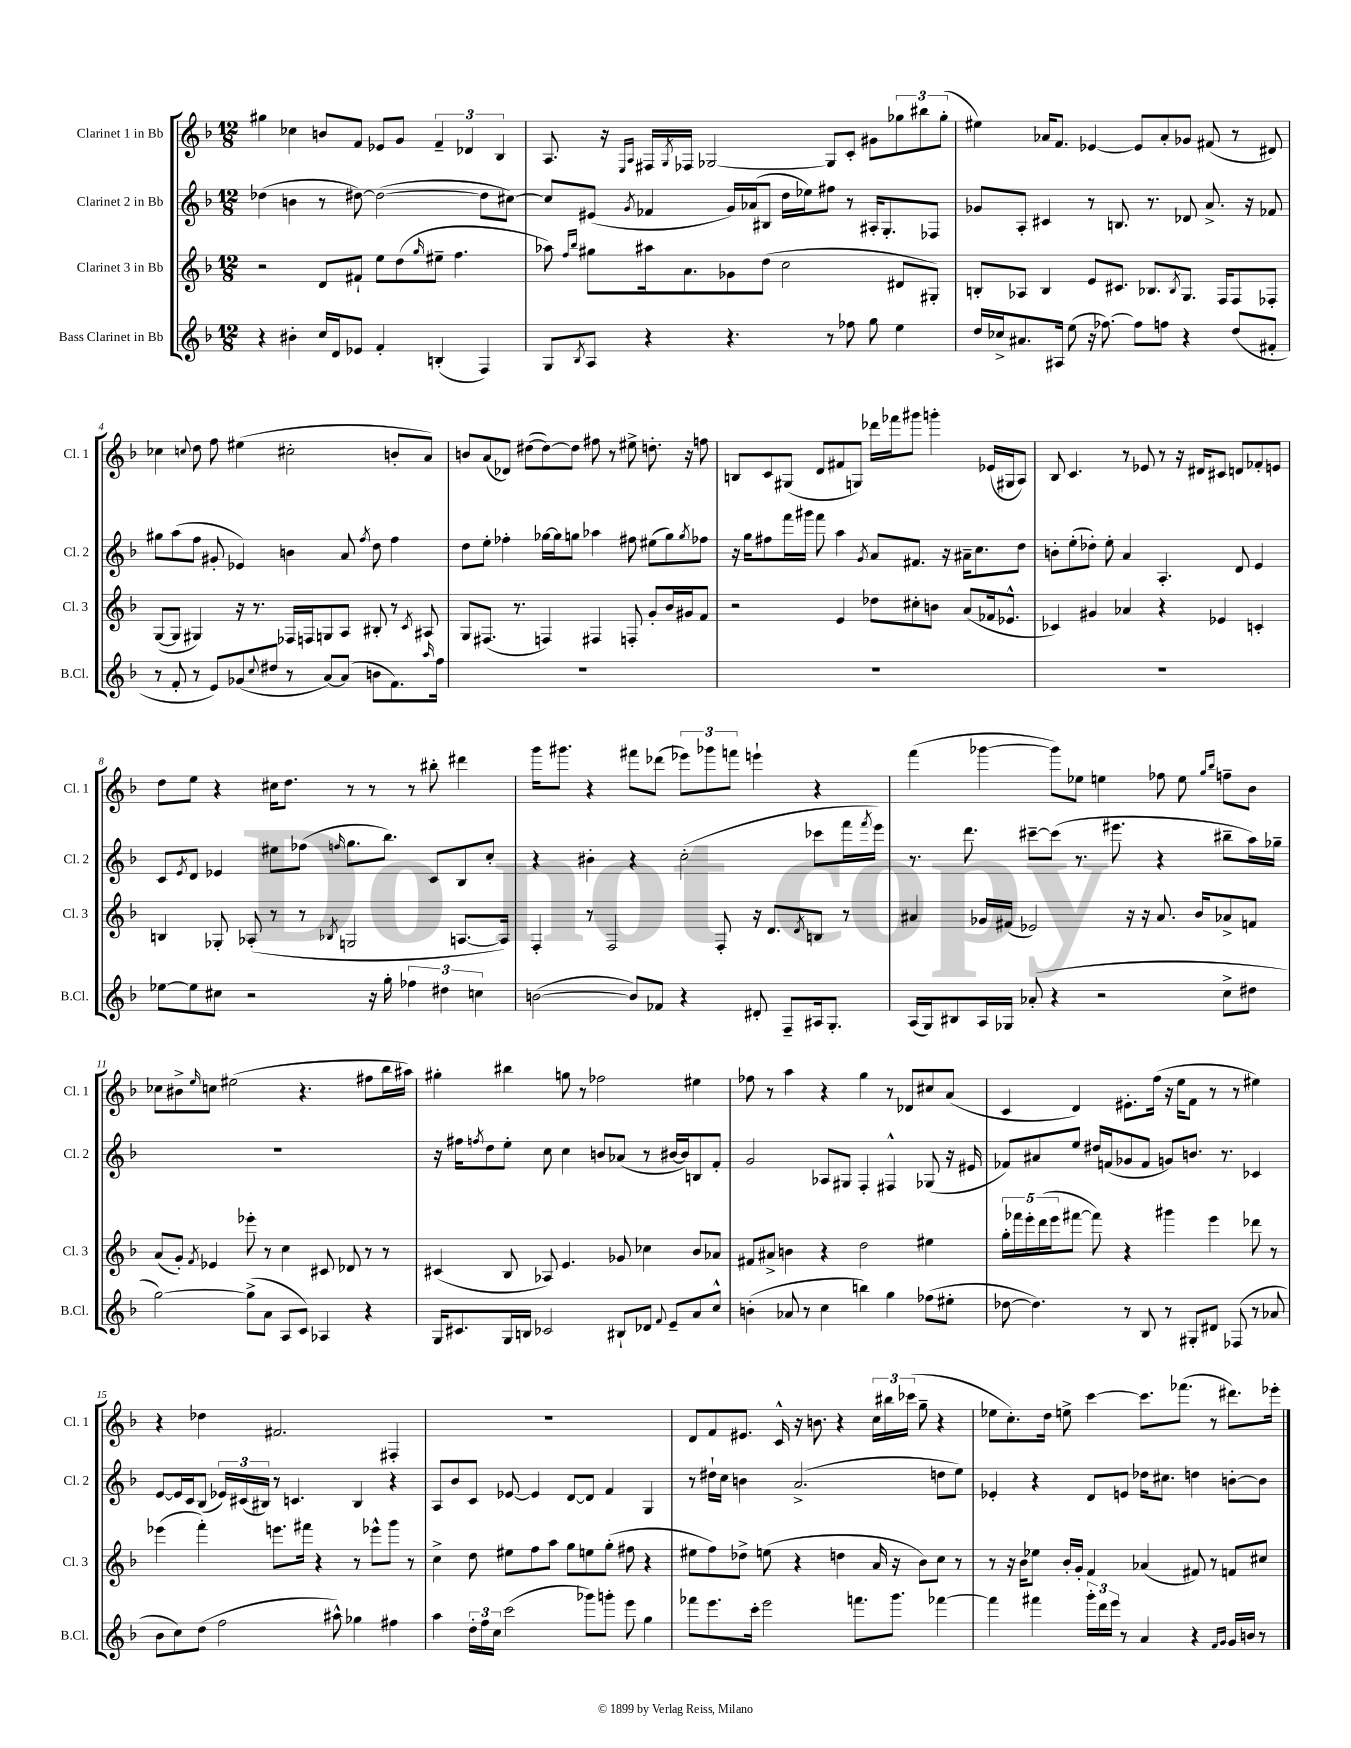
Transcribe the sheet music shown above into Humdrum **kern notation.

**kern	**kern	**kern	**kern
*staff4	*staff3	*staff2	*staff1
*clefG2	*clefG2	*clefG2	*clefG2
*k[b-]	*k[b-]	*k[b-]	*k[b-]
*M12/8	*M12/8	*M12/8	*M12/8
4r	2r	(4dd-	4gg#
4b#'	.	4b	4cc-
16cc	8d	8r	8b
16d	.	.	.
8e-	8f#`	[8dd#)	8f
4f'	8ee	(2dd#_	8e-
.	(8dd	.	8g
.	16qqgg	.	.
(4B'	8ee#~	.	6f~
.	4.ff	.	.
.	.	.	6d-
4F)	.	8dd#]	.
.	.	.	6B-
.	.	[8cc#)	.
=	=	=	=
8G	8aa-)	8cc#]	8.A
.	16qqff	.	.
8qB-	16qqbb-	.	.
8A	8gg#	(8e#	.
.	.	.	16r
.	.	.	16qqE
.	.	8qg	16qqA
4r	16aa#	4f-	16F#
.	.	.	8qG
.	8.a	.	16F-
.	.	.	[2G-
4.r	8g-	16g)	.
.	.	(16a-	.
.	(8dd	8B#	.
.	2cc	16dd	.
.	.	16ee-)	.
8r	.	8ff#	8G-]
8ff-	.	8r	8c'
8gg	.	16A#'	8g#
.	.	8.G'	.
4ee	8d#	.	12gg-
.	.	.	12bb#
.	8G#')	8F-	.
.	.	.	(12gg-'
=	=	=	=
16dd	8B'	8g-	4ee#)
16cc-^	.	.	.
8.a#	8A-	8A'	.
.	4B	4c#	16a-
16A#	.	.	8.f
(8ee	.	.	.
16r	8e	8r	[4e-
[8.ff-)	.	.	.
.	8.c#	8.B	.
8ff-]	.	.	8e-]
.	8.B-	8.r	.
8ff	.	.	8a-'
.	8qB-	.	.
4r	8.G	8d-	8g-
.	.	8.a^	(8f#
.	16F	.	.
(8dd	8F	.	8r
.	.	16r	.
8f#'	8F-'	8f-	8d#)
=	=	=	=
8r	([8G	8gg#	4cc-
8f'	8G]	(8aa	.
.	.	.	8qqcc
8r	4G#)	8ff	8dd
8e)	.	8g#'	8ff
(8g-	16r	4e-)	(4ee#
.	8.r	.	.
8qqcc	.	.	.
8dd#	.	.	.
8r	16F-	4b	2cc#'
.	16F	.	.
[8a)	8G	.	.
(8a]	8A	8a	.
.	.	8qff	.
8b	8B#'	8dd	.
8.f)	8r	4ff	8b'
.	8qc	.	.
.	8A#	.	8a)
16qqaa	.	.	.
16ff	.	.	.
=	=	=	=
1.r	8G	8dd	8b
.	(8.F#	8ee'	(8a
.	.	4ff-'	8d-)
.	8.r	.	.
.	.	.	([8dd#
.	4F)	[16gg-	8dd#_)
.	.	16gg-]	.
.	.	8gg	8dd#]
.	4F#	4aa-	8ff#
.	.	.	8r
.	8F'	8ff#	8ee#^
.	8g'	(8ee#	8.dd'
.	16b-	8gg)	.
.	16g#	.	16r
.	.	8qgg	.
.	8f	8ff-	8ff
=	=	=	=
1.r	2r	16r	8B
.	.	16gg	.
.	.	8ff#	8c
.	.	16fff	(8G#
.	.	16ggg#	.
.	.	8fff	8d
.	4e	4aa	8f#
.	.	.	8G)
.	.	8qg	.
.	8dd-	8a	16ddd-
.	.	.	16fff-
.	8cc#'	8.f#	8ggg#
.	8b	.	4ggg'
.	.	16r	.
.	(8a	16a#~	.
.	.	8.cc	.
.	16f-	.	(16e-
.	8.e-^^	.	16G#
.	.	8dd	8A)
=	=	=	=
1.r	4c-)	8b'	8B-
.	.	(8ee'	4.c
.	4g#	8dd-')	.
.	.	8ee'	.
.	4a-	4a	8r
.	.	.	8e-
.	4r	4.A'	8r
.	.	.	16r
.	.	.	16d#
.	4e-	.	8c#
.	.	8d	8d
.	4c'	4e	8f-'
.	.	.	8e
=	=	=	=
[8ee-	4B	8c	8dd
.	.	8qe	.
8ee-]	.	8d	8ee
8cc#	8G-'	4e-	4r
2r	(8A-'	.	.
.	8r	8ee#	16cc#
.	.	.	8.dd
.	8r	(8ff-	.
.	8qB-	16qqff	.
.	2G	8.gg	8r
16r	.	.	8r
16gg'	.	8.bb-)	.
6ff-	.	.	8r
.	.	8c	8bb#'
6dd#	.	.	.
.	[8.A	8B-	4ddd#
6cc	.	.	.
.	.	8cc'	.
.	16A])	.	.
=	=	=	=
([2b	4F'	4r	16ggg
.	.	.	8.ggg#
.	8r	4b#'	4r
.	2F	.	.
8b])	.	4r	8fff#
8f-	.	.	(8ddd-
4r	.	(2cc'	12eee-)
.	.	.	12ggg-
.	8F'	.	.
.	.	.	12fff
8d#'	16r	.	4eee`
.	8.d	.	.
8F~	.	.	.
.	8qd	.	.
16A#	8B	8ccc-	4r
8.G'	.	.	.
.	8r	16fff	.
.	.	8qfff	.
.	.	16eee)	.
=	=	=	=
(16A	4a#	8.r	(4fff
16G)	.	.	.
8B#	.	.	.
.	.	8.ddd	.
16A	16g-	.	[4ggg-
16G-	(16f#	.	.
(8a-'	2e-)	[8ccc#~	.
4r	.	(8ccc#]	8ggg-])
.	.	8.r	8ee-
2r	.	.	4ee
.	.	8.eee#	.
.	16r	.	.
.	16r	.	.
.	8.a#	4r	8ff-
.	.	.	8ee
.	16b-	.	.
.	.	.	16qqgg
.	.	.	16qqbb-
8cc^	8a-^	8bb#~	8ff~
8dd#	8f	16aa)	8b-
.	.	16gg-~	.
=	=	=	=
[2gg)	(8a	1.r	8cc-
.	8g')	.	8b#^
.	8qf	.	16qqee
.	4e-	.	8cc
.	.	.	(2ee#
(8gg^]	8eee-'	.	.
8a	8r	.	.
8A	4cc	.	.
8c)	.	.	4.r
4A-	8c#	.	.
.	8d-	.	.
4r	8r	.	8ff#
.	8r	.	16bb-
.	.	.	16aa#)
=	=	=	=
16G	(4c#	16r	4gg#'
8.c#	.	16ff#	.
.	.	8qff	.
.	.	8dd	.
16G	8B-	8ee'	4bb#
16B	.	.	.
2c-	8A-)	8cc	.
.	4.e	4cc	8gg
.	.	.	8r
.	.	8b	2ff-
8B#`	8g-	(8a-	.
8d-	4cc-	8r	.
8qqf	.	.	.
8e~	.	[16b#	.
.	.	16b#])	.
8a	8b-	8B	4ee#
8cc^^	8a-	8f'	.
=	=	=	=
(4b'	8f#	2g	8ff-
.	8a#^	.	8r
8a-	4b	.	4aa
8r	.	.	.
4cc	4r	8A-	4r
.	.	8G#	.
4bb)	2dd	4F'	4gg
4gg	.	4F#^^	8r
.	.	.	8d-
(8ff-	4ee#	(8G-	8cc#
8ee#'	.	16r	(8a
.	.	16e#	.
=	=	=	=
[8dd-	20gg'	8f-)	4c
.	20fff-	.	.
.	20eee'	.	.
4.dd-])	.	8a#	.
.	(20ddd	.	.
.	20eee	.	.
.	[8fff#	8ee	4d)
.	8fff#])	16dd#	.
.	.	(16f	.
8r	4r	8g-	8.e#'
8B-	.	8f	.
.	.	.	(16ff
8r	4ggg#	8g)	16r
.	.	.	16ee
8G#'	.	8.b	8f
8d#	4eee	.	8r
.	.	8.r	.
(8F-	.	.	8r
8r	8ddd-	4c-	4ee#)
8a-	8r	.	.
=	=	=	=
8b-	(4eee-	[8e	4r
8cc)	.	16e]	.
.	.	16c	.
(8dd	4fff')	(8B-	4dd-
2ff	.	24e-)	.
.	.	(24c#	.
.	.	24B#)	.
.	8.eee	8r	2.f#
.	.	4.c	.
.	16fff#	.	.
.	4r	.	.
8aa#^^)	.	.	.
4gg-	8r	4B#	.
.	8eee-^^	.	.
4ff#	8ggg	4r	4F#'
.	8r	.	.
=	=	=	=
4aa	4cc^	8A	1.r
.	.	8b-	.
24dd'	8dd	8c	.
24ff	.	.	.
24cc	.	.	.
(2ccc	8ee#	[8e-	.
.	8ff	4e-]	.
.	8aa	.	.
.	8gg	[8d	.
8ggg-)	8ee	8d]	.
8ggg'	(8gg'	4f	.
8eee	8ff#	.	.
4gg	4r	4G	.
=	=	=	=
8fff-	8ee#	8r	8d
8.eee	8ff)	16dd#`	8f
.	.	16cc	.
.	8dd-^	4b	8.e#
16ccc'	.	.	.
2eee	(8ee	.	.
.	.	.	16c^^
.	4r	(2.a^	16r
.	.	.	8.b
.	4dd	.	4r
8.fff	.	.	.
.	16a	.	24cc
.	.	.	24bb#
8.ggg	16r	.	.
.	.	.	(24ccc-
.	8b-)	.	8gg~
[4fff-	8cc	8dd	4r
.	8r	8ee)	.
=	=	=	=
4fff-]	8r	4e-'	8ee-
.	16r	.	8.cc')
.	16b-	.	.
4fff#	8ee-	4r	.
.	.	.	16dd
.	16b-'	.	8ee^
.	16g'	.	.
24ggg'	4f	8d	[4ccc
24ddd	.	.	.
24eee	.	.	.
8r	.	8e	.
4a	(4a-	16dd-	8.ccc]
.	.	8.cc#	.
.	.	.	(8.fff-
4r	8f#)	4dd	.
.	8r	.	8r
16qqf	.	.	.
16qqg	.	.	.
16g	8f	[8b'	8.ddd#)
16b	.	.	.
8r	8cc#	8b]	.
.	.	.	16eee-'
==	==	==	==
*-	*-	*-	*-
